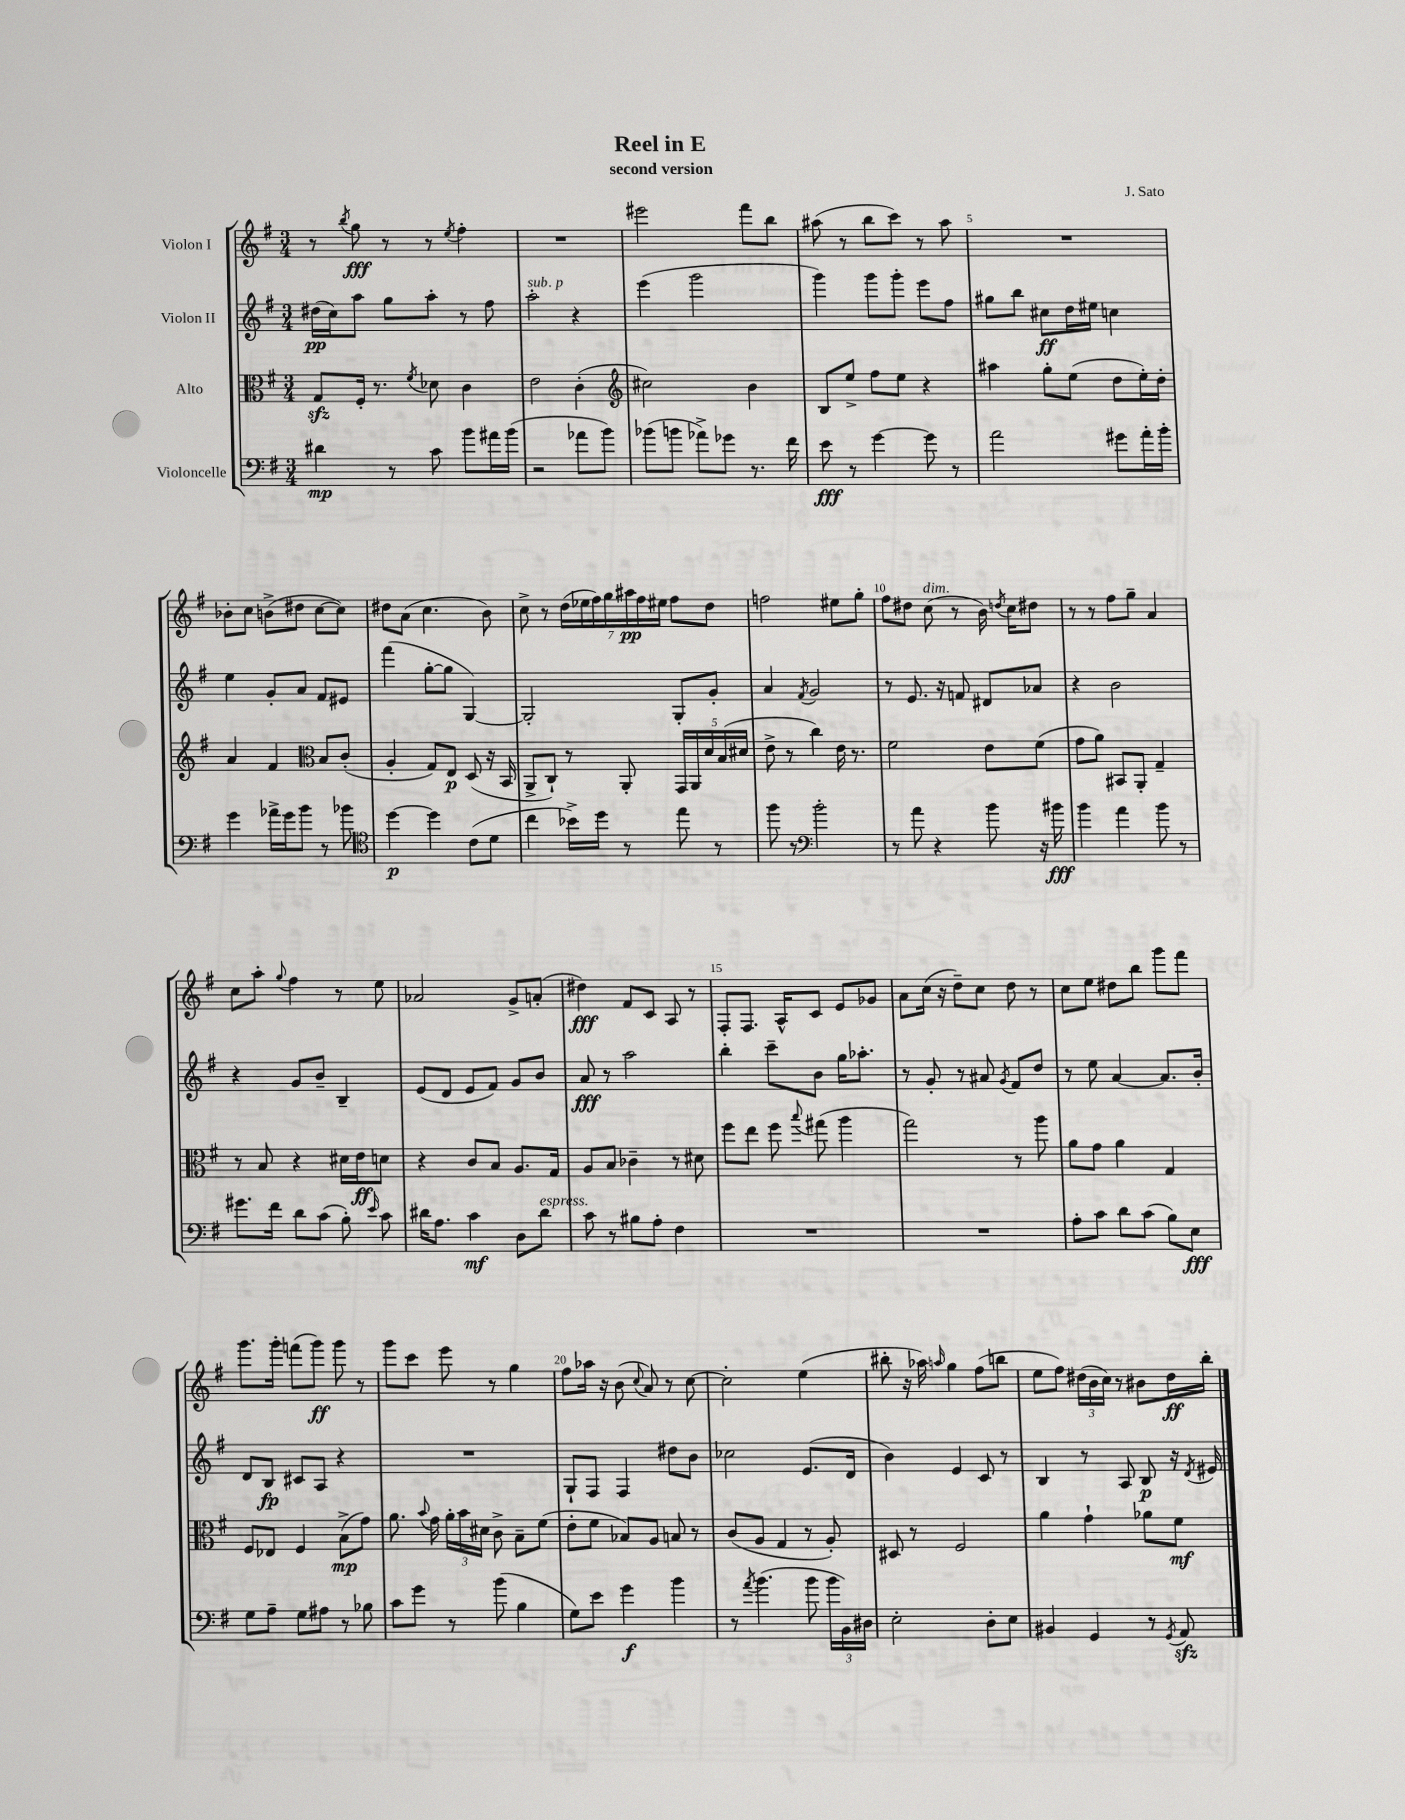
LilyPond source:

\header { title = "Reel in E" composer = "J. Sato" subtitle = "second version" }
<<
\new StaffGroup <<
\new Staff = "s0" \with { instrumentName = "Violon I" } {
    \clef treble \key g \major \numericTimeSignature \time 3/4
    \autoBeamOff r8 \acciaccatura { b''8 } g''8\fff r8 r8 \acciaccatura { e''8 } fis''4-. |
    R2. |
    eis'''2 fis'''8[ b''8] |
    ais''8( r8 b''8[ c'''8]) r8 ais''8 |
    R2. |
    bes'8[-. c''8] b'8[->( dis''8] c''8[~ c''8]) |
    dis''8[ a'8]( c''4. b'8) |
    c''8-> r8 \tuplet 7/4 { d''16[( ees''16 fis''16) g''16 ais''16\pp fis''16 eis''16] } fis''8[ d''8] |
    f''2 eis''8[ g''8]-. |
    fis''8[ dis''8] c''8^\markup { \italic "dim." }( r8 b'16) \acciaccatura { d''8 } c''16[ dis''8] |
    r8 r8 fis''8[ g''8]-- a'4 |
    c''8[ a''8]-. \appoggiatura { g''8 } fis''4 r8 e''8 |
    aes'2 g'8[-> a'8]-.( |
    dis''4\fff) fis'8[ c'8] a8 r8 |
    fis8[-. fis8.] a16[-^ c'8] e'8[ ges'8] |
    a'8[ c''16]( r16 d''8[--) c''8] d''8 r8 |
    c''8[ e''8] dis''8[ b''8] g'''8[ fis'''8] |
    g'''8.[ g'''16]-. f'''8[( g'''8]\ff) g'''8 r8 |
    g'''8[ c'''8] e'''8 r8 g''4 |
    fis''8[ aes''16] r16 b'8( \appoggiatura { c''8 } a'8) r8 c''8~ |
    c''2-. e''4( |
    bis''8-. r16 aes''16) \grace { a''16 } g''4 fis''8[( b''8] |
    e''8[ fis''8]) \tuplet 3/2 { dis''16[( b'16 c''16]) } r8 bis'8[ dis''16\ff b''16]-. \bar "|." |
}
\new Staff = "s1" \with { instrumentName = "Violon II" } {
    \clef treble \key g \major \numericTimeSignature \time 3/4
    \autoBeamOff dis''16[\pp( c''16) a''8] g''8[ a''8]-. r8 fis''8 |
    a''2-.^\markup { \italic "sub. p" } r4 |
    e'''4( g'''2 |
    g'''4) g'''8[ g'''8]-. e'''8[ fis''8] |
    gis''8[ b''8] cis''8[\ff d''16 eis''16] c''4 |
    e''4 g'8[-. a'8] fis'8[ eis'8] |
    fis'''4( g''8[~-. g''8] g4~) |
    g2-. g8[-. g'8]-. |
    a'4 \acciaccatura { fis'8 } g'2 |
    r8 e'8. r16 f'8 dis'8[ aes'8] |
    r4 b'2 |
    r4 g'8[ b'8]-- b4-- |
    e'8[( d'8] e'8[ fis'8]) g'8[ b'8] |
    a'8\fff r8 a''2 |
    b''4-. c'''8[-- b'8] g''16[ aes''8.]-. |
    r8 g'8-. r8 ais'8 \acciaccatura { g'8 } fis'8[ d''8] |
    r8 e''8 a'4~ a'8.[ b'16]-. |
    d'8[ b8]\fp cis'8[ a8] r4 |
    R2. |
    g8[-! fis8] fis4 dis''8[ b'8] |
    ces''2 e'8.[( d'16] |
    b'4) e'4 c'8 r8 |
    b4 r8 a8 b8\p r16 \acciaccatura { d'8 } eis'16 \bar "|." |
}
\new Staff = "s2" \with { instrumentName = "Alto" } {
    \clef alto \key g \major \numericTimeSignature \time 3/4
    \autoBeamOff g8[\sfz fis16]-. r8. \acciaccatura { fis'8 } des'8 c'4 |
    e'2 c'4-.( |
    \clef treble cis''2) b'4 |
    b8[ e''8]-> fis''8[ e''8] r4 |
    ais''4 g''8[-. e''8]( d''8[ e''16-.) d''16]-. |
    a'4 fis'4 \clef alto b8[ c'8]-.( |
    a4-. g8[) e8]\p d8( r16 b,16 |
    a,8[-> c8]-!) r8 a,8-. \tuplet 5/4 { g,16[ a,16 d'16 b16( dis'16] } |
    e'8-> r8 c''4) e'16 r8. |
    fis'2 e'8[ fis'8]( |
    g'8[ a'8]) bis,8[ a,8]-. g4-- |
    r8 b8 r4 dis'16[ e'16\ff d'8] |
    r4 c'8[ b8] a8.[ g16] |
    a8[ b8] ces'4-- r8 dis'8 |
    fis''8[ e''8] fis''8 \appoggiatura { b''8 } gis''8( a''4 |
    g''2) r8 a''8 |
    a'8[ g'8] a'4 g4 |
    fis8[ ees8] fis4 b8[->\mp( g'8]) |
    a'8. \appoggiatura { b'8 } g'16 \tuplet 3/2 { a'16[-. b'16 dis'16] } c'8-> b8[-- fis'8]( |
    e'8[-. fis'8] bes8[) a8] b8 r8 |
    c'8[( a8] g4 r8 a8-.) |
    dis8 r8 fis2 |
    a'4 g'4-! aes'8[ fis'8]\mf \bar "|." |
}
\new Staff = "s3" \with { instrumentName = "Violoncelle" } {
    \clef bass \key g \major \numericTimeSignature \time 3/4
    \autoBeamOff dis'4\mp r8 c'8 b'8[ ais'16 b'16]( |
    r2 aes'8[ b'8]) |
    bes'8[( b'8] aes'8[->) ges'8] r8. fis'16 |
    e'8\fff r8 g'4~ g'8 r8 |
    a'2 gis'8[ a'16-. b'16]-. |
    g'4 aes'16[-> g'16 b'8] r8 bes'8 |
    \clef tenor d''4~\p d''4 c'8[( d'8] |
    c''4 bes'16[->) d''16] r8 e''8 r8 |
    fis''8 r8 \clef bass b'2-. |
    r8 a'8 r4 b'8 r16 bis'16\fff |
    b'4 a'4 b'8 r8 |
    gis'8.[ fis'16] d'8[ c'8]( b8-.) \grace { e'16 } c'8 |
    dis'16[ a8.] c'4\mf d8[ dis'8]^\markup { \italic "espress." } |
    c'8 r8 bis8[ a8]-. fis4 |
    R2. |
    R2. |
    a8[-. c'8] d'8[ c'8]( b8[) e8]\fff |
    g8[ a8]-- g8[ ais8] r8 bes8 |
    c'8[ g'8] r8 b'8( b4 |
    g8[) e'8] g'4\f b'4 |
    r8 \acciaccatura { a'8 } b'4.( b'8 \tuplet 3/2 { b'16[ b,16) dis16] } |
    e2-. d8[-. e8] |
    bis,4 g,4 r8 \acciaccatura { g,8 } a,8\sfz \bar "|." |
}
>>
>>
\layout { \context { \Score \override BarNumber.break-visibility = ##(#f #t #t) barNumberVisibility = #(every-nth-bar-number-visible 5) } }
